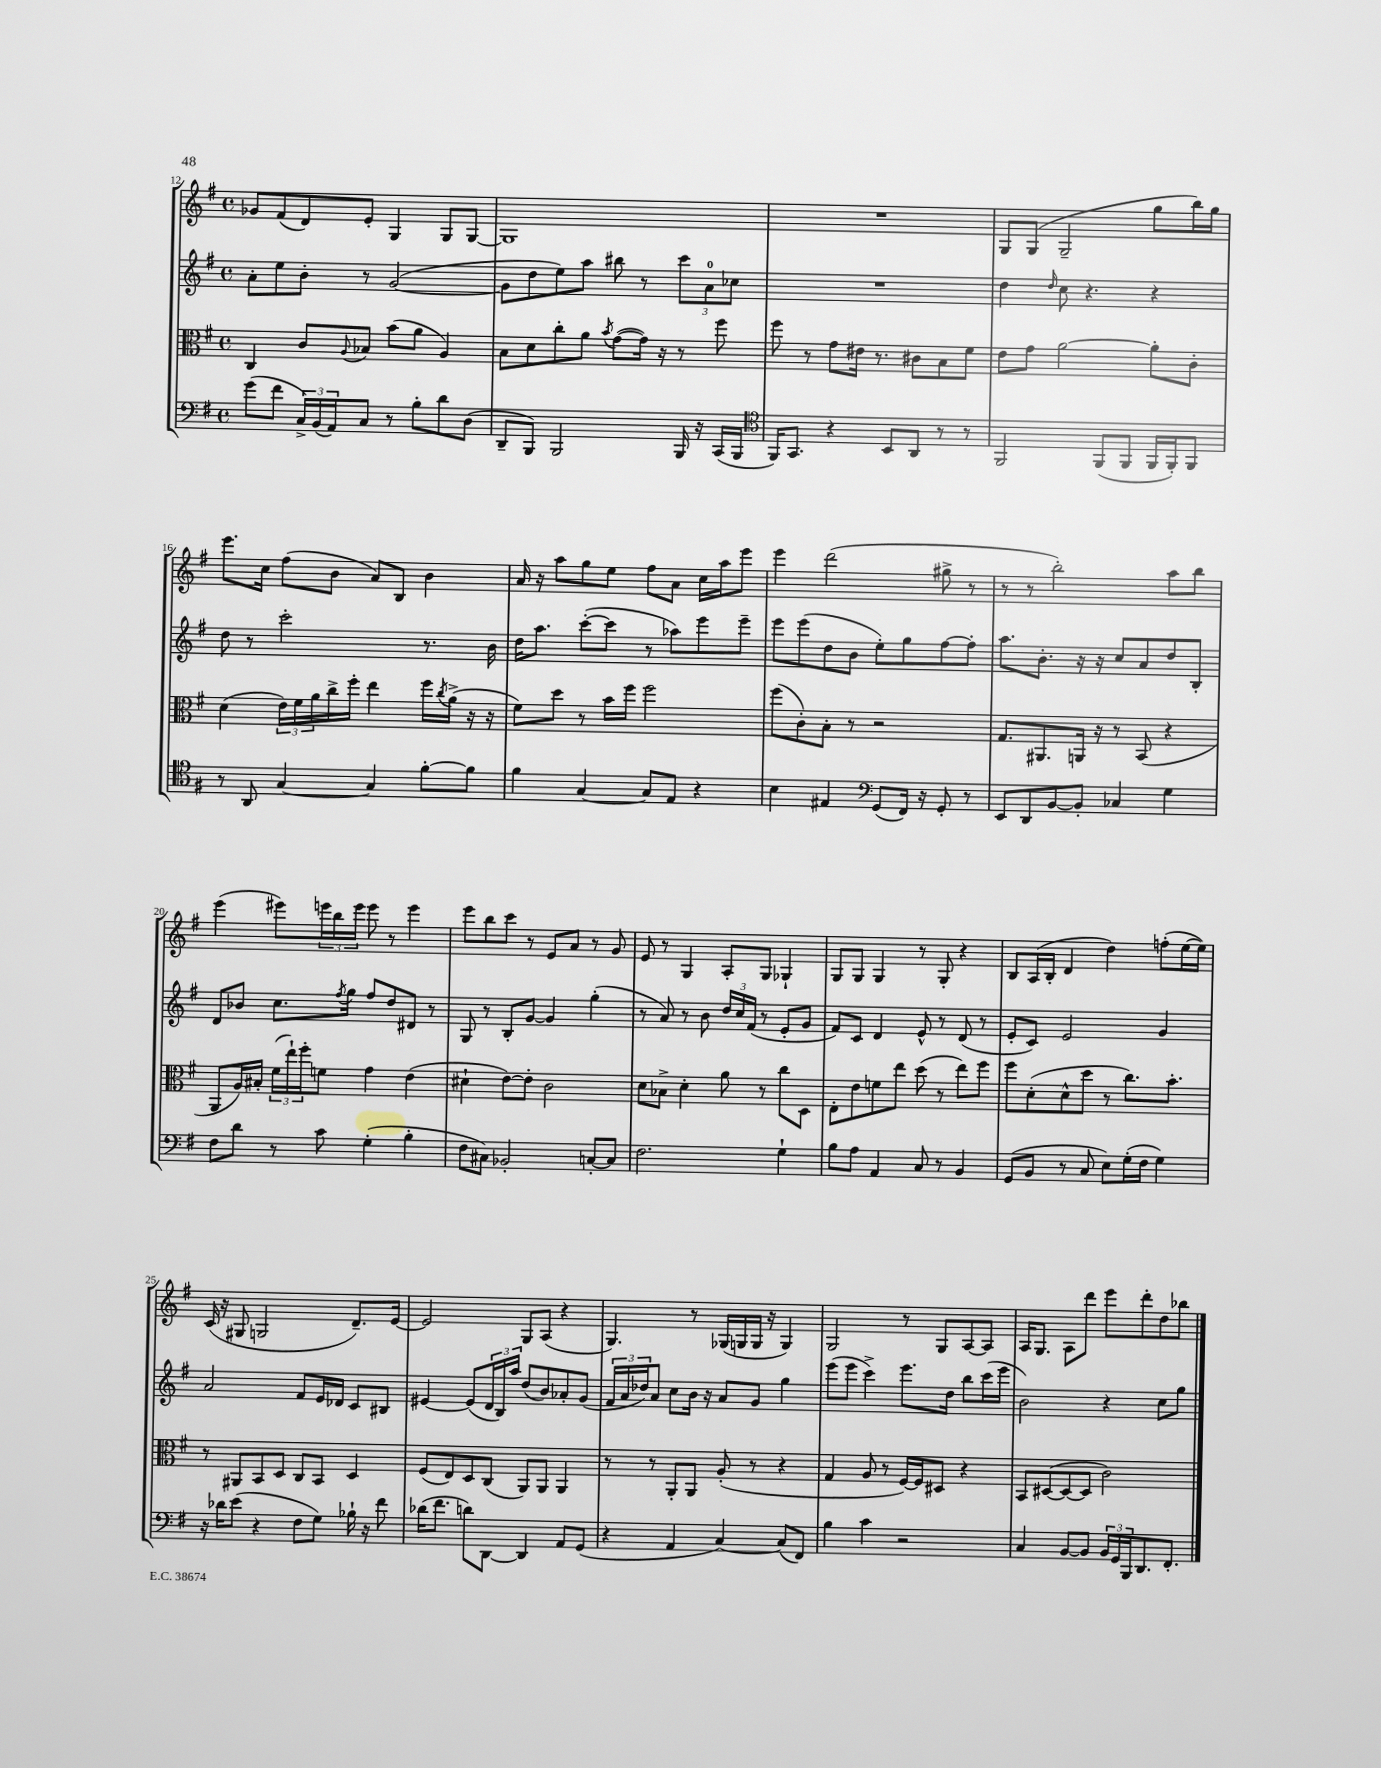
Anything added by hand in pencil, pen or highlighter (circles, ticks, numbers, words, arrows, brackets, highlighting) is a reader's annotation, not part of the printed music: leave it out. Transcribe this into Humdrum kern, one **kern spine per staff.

**kern	**kern	**kern	**kern
*staff4	*staff3	*staff2	*staff1
*clefF4	*clefC3	*clefG2	*clefG2
*k[f#]	*k[f#]	*k[f#]	*k[f#]
*M4/4	*M4/4	*M4/4	*M4/4
*met(c)	*met(c)	*met(c)	*met(c)
(8g\L	4C/	8a'\L	8g-/L
8f#\J	.	8ee\	(8f#/
24C^/LL)	8c/L	8b'\J	8d/)
(24BB/	.	.	.
24AA/J)	.	.	.
.	8qqA/	.	.
8C/J	8B-/J	8r	8e'/J
8r	(8b\L	([2g/	4G/
8B'\L	8a\J	.	.
8d\	4A/)	.	8G/L
(8D\J	.	.	[8G/J
=	=	=	=
8DD~/L	8B\L	8g\]L	1G]
8BBB/J)	8d\	8dd\	.
2BBB/	8cc'\	8ee\)	.
.	8a\J	8aa\J	.
.	8qb/	.	.
.	([8g\L	8bb#\	.
.	16g\]Jk)	8r	.
.	16r	.	.
16BBB/	8r	12ccc\L	.
16r	.	.	.
.	.	12a\	.
(16CC/LL	8ff#\	.	.
.	.	12cc-\J	.
16BBB/JJ	.	.	.
=	=	=	=
*clefC4	*	*	*
16FF#/LK)	8ff#\	1r	1r
8.GG/J	.	.	.
.	8r	.	.
4r	8g\L	.	.
.	16e#\Jk	.	.
.	8.r	.	.
8BB/L	.	.	.
8AA/J	8c#\L	.	.
8r	8B\	.	.
8r	8f#\J	.	.
=	=	=	=
2FF#/	8e\L	4dd\	8G/L
.	8g\J	.	(8G/J
.	.	16qqdd/	.
.	[2a\	8cc\	2G~/
.	.	4.r	.
(8FF#/L	.	.	.
8FF#/J	.	.	.
16FF#/LL	8a'\]L	4r	8gg\L
16FF#'/J)	.	.	.
8FF#/J	8c'\J	.	16bb\L)
.	.	.	16gg\JJ
=	=	=	=
8r	(4d\	8dd\	8.eee\L
8AA/	.	8r	.
.	.	.	16cc\Jk
[4G/	24e\LL)	2ccc'\	(8ff#\L
.	24f#\	.	.
.	24a\	.	.
.	16cc^\	.	8b\J
.	16ff#'\JJ	.	.
4G/]	4ee\	.	8a/L)
.	.	.	8B/J
[8f#'\L	16ff#\LL	8.r	4b\
.	8qcc/	.	.
.	(16a^\JJ	.	.
8f#\]J	16r	.	.
.	16r	16b\	.
=	=	=	=
4f#\	8f#\L)	16dd\LK	16a/
.	.	8.aa\J	16r
.	8dd\J	.	8aa\L
[4G/	8r	([8ccc'\L	8gg\
.	16b\LL	8ccc\]J	8ee\J
.	16ff#\JJ	.	.
8G/]L	2ff#\	8r	8ff#\L
8E/J	.	8aa-\L)	8a\J
4r	.	8eee\	16cc\LL
.	.	.	16aa\J
.	.	8eee~\J	8eee\J
=	=	=	=
4B\	(8ff#\L	8eee\L	4eee\
.	8c'\)	(8eee\	.
4E#/	8B'\J	8dd\	(2ddd\
.	8r	8b\J	.
*clefF4	*	*	*
(8GG/L	2r	8ee'\L)	.
16FF#/Jk)	.	8gg\	.
16r	.	.	.
8GG'/	.	[8ff#\	8gg#^\
8r	.	8ff#'\]J	8r
=	=	=	=
8EE/L	8.G/L	8.aa\L	8r
8DD/	.	.	8r
.	8.AA#/	8.b'\J	.
[8BB/	.	.	2bb'\)
8BB'/]J	16AA/Jk	16r	.
.	16r	16r	.
4C-/	8r	8cc/L	.
.	(8BB/	8a/	.
4G\	4r	8dd/	8aa\L
.	.	8B'/J	8bb\J
=	=	=	=
8F#\L	8AA/L	8d/L	(4eee\
8d\J	16A/L)	8b-/J	.
.	16B#'/JJ	.	.
8r	(24f#\LL	8.cc\L	8eee#\L)
.	24ee`\)	.	.
.	24ff#'\J	.	.
8c\	8f\J	.	24eee\L
.	.	.	24bb\
.	.	8qff#/	.
.	.	16gg\Jk	.
.	.	.	24eee\JJ
(4G'\	4g\	8ff#/L	8eee\
.	.	8dd/	8r
4B'\	(4e\	8d#/J	4eee\
.	.	8r	.
=	=	=	=
8F#\L	4d#`\	8G/	8eee\L
8C#\J)	.	8r	8bb\
2BB-'/	[8e\L)	8B'/L	8ccc\J
.	8e'\]J	[8g/J	8r
.	2c\	4g/]	8e/L
.	.	.	8a/J
[8C'/L	.	(4gg'\	8r
8C/]J	.	.	8g/
=	=	=	=
2.F#\	8d\L	8r	8e/
.	8B-^\J	8a/)	8r
.	4d'\	8r	4G/
.	.	8b\	.
.	8a\	24dd/LL	8A'/L
.	.	24cc/	.
.	.	(24f#/JJ	.
.	8r	8r	8G/J
4G`\	8cc\L	8e'/L	4G-`/
.	8D\J	8g/J	.
=	=	=	=
8B\L	8E'\L	8f#/L)	8G/L
8A\J	8e\	8c/J	8G/J
4AA/	8f\	4d/	4G/
.	8ee\J	.	.
8C/	(8dd\	8e^^/	8r
8r	8r	8r	8G'/
4BB/	8ee\L)	(8d/	4r
.	8ff#\J	8r	.
=	=	=	=
(8GG/L	8ff#\L	8e'/L	8B/L
8BB/J	(8d'\	8c/J)	(16A/L
.	.	.	16B'/JJ
8r	8d^^\	2e/	4d/
8C/	8dd\J	.	.
8E\L)	8r	.	4dd\)
(16G'\L	8.cc\L)	.	.
16F#\JJ	.	.	.
4G\)	.	4g/	(8ff'\L
.	8.b'\J	.	.
.	.	.	[16ee\L
.	.	.	16ee\]JJ)
=	=	=	=
16r	8r	2a/	(16c/
16d-\LK	.	.	16r
(8e\J	8AA#/L	.	8G#/
4r	8BB/	.	2G/
.	8D/J	.	.
8F#\L	8C/L	8f#/L	.
8G\J)	8BB/J	16e/L	.
.	.	16d-/JJ	.
16B-`\	4D/	8c/L	8.d~/L)
16r	.	.	.
8f#\	.	8B#/J	.
.	.	.	[16e/Jk
=	=	=	=
(16d-\LK	(8F#/L	[4e#/	2e/]
8.f#\J	.	.	.
.	8E/)	.	.
8d\L)	8D/	(8e#/]L	.
[8DD\J	(8C/J	24d/L	.
.	.	24B/)	.
.	.	24aa/JJ	.
4DD/]	8AA/L)	(8dd/L	8G/L
.	8AA/J	8b/)	(8A/J
8AA/L	4AA/	8a-'/	4r
(8GG/J	.	(8g/J	.
=	=	=	=
4r	8r	24f#/LL	4.G/)
.	.	24a/	.
.	.	24dd-/J)	.
.	8r	8a/J	.
4AA/	8AA'/L	8cc\L	.
.	8AA/J	16b\Jk	8r
.	.	16r	.
[4C/)	(8A'/	8a/L	(16G-/LL
.	.	.	16G/
.	8r	8g/J	16G/JJ
.	.	.	16r
(8C/]L	4r	4gg\	4G/)
8FF#/J)	.	.	.
=	=	=	=
4B\	4G/	(8eee\L	2G/
.	.	8eee\J	.
4c\	8A/	4ccc^\)	.
.	8r	.	.
2r	[16F#/LL)	8.eee\L	8r
.	16F#/]J	.	.
.	8D#/J	.	8G/L
.	.	16dd\Jk	.
.	4r	8bb\L	[8A/
.	.	(16ccc\L	8A/]J
.	.	16eee\JJ	.
=	=	=	=
4C/	8BB/L	2b\)	16A/LK
.	.	.	8.G/J
.	([8D#/	.	.
[8BB/L	8D#/_	.	8A\L
8BB/]J	8D#/]J	.	8ddd\J
24BB/LL	2c\)	4r	8eee\L
24GG/	.	.	.
24BBB/J	.	.	.
8.DD/	.	.	8ddd'\
.	.	8cc\L	8dd\
8.FF#'/J	.	.	.
.	.	8gg\J	8bb-\J
==	==	==	==
*-	*-	*-	*-
